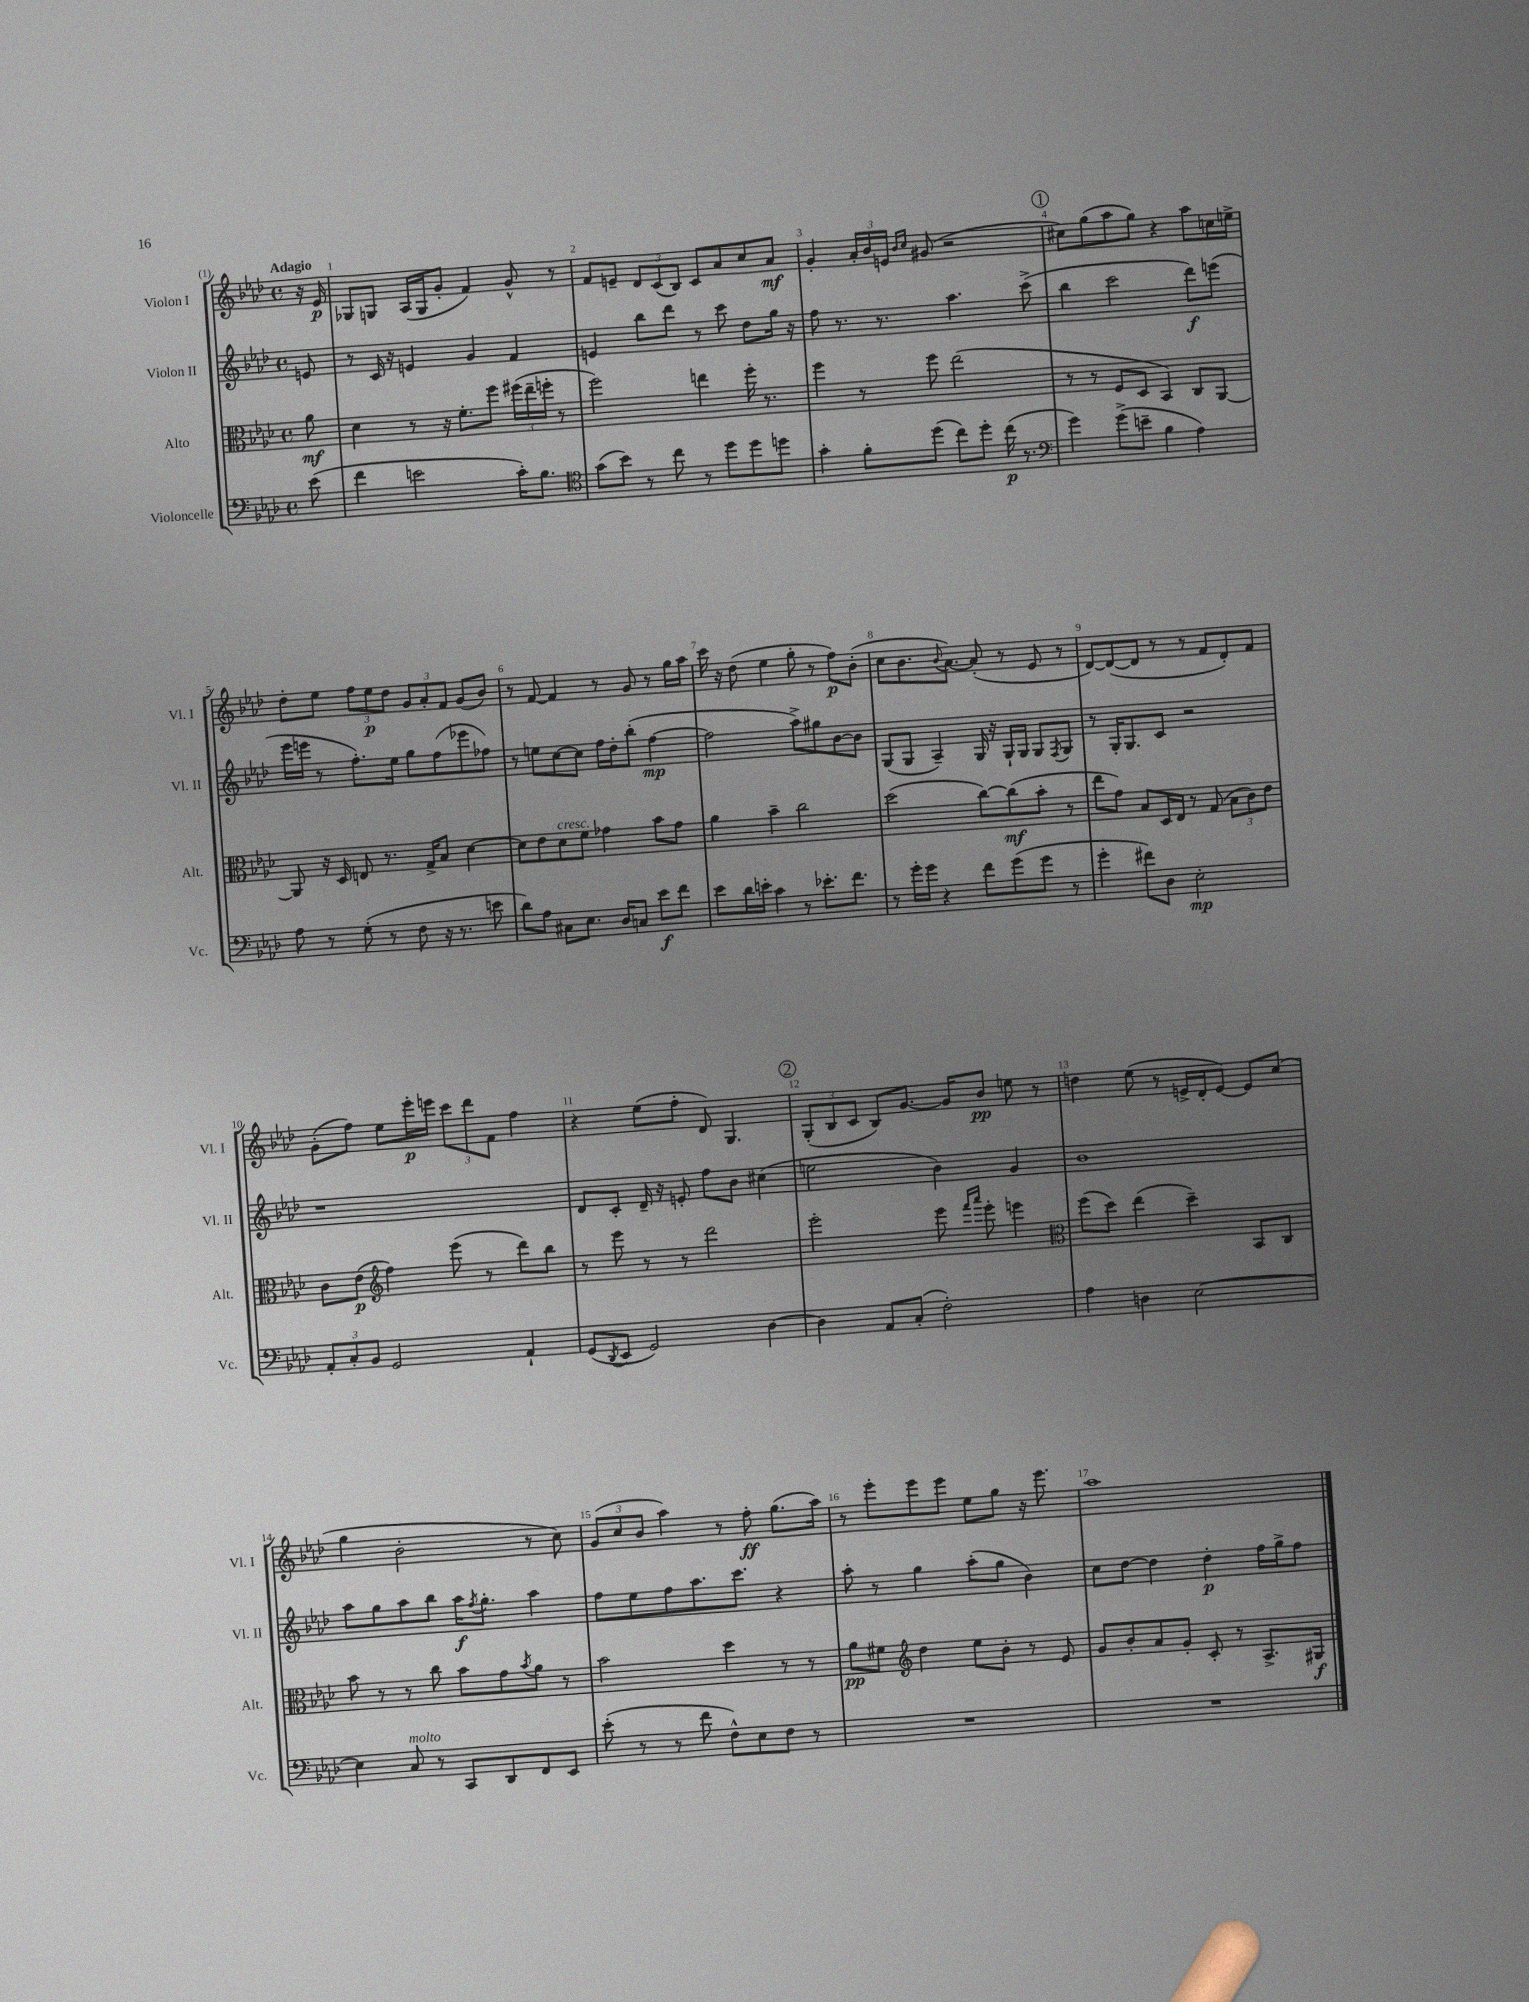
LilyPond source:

<<
\new StaffGroup <<
\new Staff = "s0" \with { instrumentName = "Violon I" shortInstrumentName = "Vl. I" } {
    \clef treble \key aes \major \defaultTimeSignature \time 4/4 \partial 8 \tempo "Adagio"
    r16 ees'16\p |
    ges8 g8 aes16( g16 g'8-. f'4) g'8-^ r8 |
    f'8 e'8-- \tuplet 3/2 { des'8 c'8( bes8) } c'8 aes'8 c''8 aes'8\mf |
    g'4-. \tuplet 3/2 { aes'16-. bes'16 e'16 } \grace { bes'16 c''16 } gis'8( r2 |
    \mark \markup { \circle "1" } cis''8) g''8( aes''8 g''8) r4 aes''8 c''16 e''16-> |
    des''8-. ees''8 \tuplet 3/2 { f''8 ees''8\p des''8 } \tuplet 3/2 { g'8 aes'8-. f'8 } g'8( bes'8) |
    r8 f'8~ f'4 r8 g'8 r8 g''16 aes''16 |
    c'''16 r16 des''8( ees''4 g''8-. r8 f''8\p) bes'8-.( |
    c''8 bes'8. \appoggiatura { bes'8 } aes'8.~) aes'8-.( r8 ees'8 r8 |
    des'8~) des'8~( des'8 r8 r8 f'8 des'8-.) f'8 |
    g'8-.( f''8) ees''8 ees'''16-.\p e'''16 \tuplet 3/2 { c'''8 des'''8 f'8 } f''4 |
    r4 ees''8( f''8-. des'8) g4. |
    \mark \markup { \circle "2" } \tuplet 3/2 { g8-.( bes8 c'8 } bes8) g'8.~ g'16 bes'8\pp e''8 r8 |
    d''4 ees''8( r8 e'16-> des'16-. e'8~) e'8 c''8( |
    g''4 bes'2-. r8 c''8) |
    \tuplet 3/2 { g'8( c''8 bes'8 } aes''4) r8 f''8-.\ff g''8.( aes''16) |
    r8 ees'''8-. ees'''8 ees'''8 ees''8 g''8 r16 ees'''8. |
    aes''1 \bar "|." |
}
\new Staff = "s1" \with { instrumentName = "Violon II" shortInstrumentName = "Vl. II" } {
    \clef treble \key aes \major \defaultTimeSignature \time 4/4 \partial 8
    e'8 |
    r8 c'16 r16 e'4 g'4 f'4 |
    e'4 bes''8 des'''8 r8 c'''8 des''8 g''16 r16 |
    f''8 r8. r8. aes''4. c'''8->( |
    \mark \markup { \circle "1" } bes''4 c'''2 des'''8\f) e'''8( |
    ees'''16 e'''16 r8 f''8.-.) ees''16 g''8 f''8( ees'''8 fes''8) |
    r8 e''8 c''8~ c''8 f''16 des''16-. bes''8-.( f''4~\mp |
    f''2 aes''8->) gis''8 bes'8~ bes'8 |
    g8( g8 aes4--) g16 r16 g16-! g16 g8 \acciaccatura { f8 } g8 |
    r8 g16-. g8. c'8 r2 |
    r1 |
    des'8 c'8-. des'16-- r16 e'8-. f''8 bes'8 cis''4( |
    \mark \markup { \circle "2" } e''2 bes'4) g'4 |
    bes'1 |
    aes''8 g''8 aes''8 bes''8 aes''16\f \acciaccatura { f''8 } g''8.-. aes''4 |
    f''8 ees''8 f''8 aes''8. c'''8. r4 |
    aes''8-. r8 g''4 aes''8-.( g''8 bes'4) |
    c''8 des''8~ des''4 des''4-.\p f''16 g''16-> f''8 \bar "|." |
}
\new Staff = "s2" \with { instrumentName = "Alto" shortInstrumentName = "Alt." } {
    \clef alto \key aes \major \defaultTimeSignature \time 4/4 \partial 8
    aes'8\mf |
    des'4 r8 r16 f'8.-. f''8 \tuplet 3/2 { fis''16( ees''16-- f''16-. } r8 |
    f''2) e''4 f''16-. r8. |
    f''4 r8 f''8 ees''2( |
    \mark \markup { \circle "1" } r8 r8 f8 des8 bes,4) c8 aes,8~ |
    aes,8 r16 des16 e8 r8. g16-> bes8 des'4~ |
    des'8 ees'8 des'8^\markup { \italic "cresc." } f'8 ges'4 bes'8 ges'8 |
    aes'4 bes'4-- c''2 |
    des''2( c''8~) c''8\mf( bes'8-. r8 |
    ees''8 g'8) bes8 des16 ees16 r8 g8( \tuplet 3/2 { bes8 c'8) ees'8 } |
    c'8 ees'8\p( \clef treble f''4) ees'''8( r8 des'''8) bes''8 |
    r8 ees'''8 r8 r8 des'''2 |
    \mark \markup { \circle "2" } ees'''2-. ees'''8 \grace { f'''16 aes'''16 } ees'''8-. e'''4 |
    \clef alto f''8( des''8) ees''4( des''4--) bes,8 c8 |
    bes'8 r8 r8 c''8 bes'8 g'8 \acciaccatura { bes'8 } aes'8 r8 |
    bes'2 des''4 r8 r8 |
    aes'8\pp fis'8 \clef treble des''4 ees''8 bes'8-. r8 ees'8 |
    g'8 bes'8-. aes'8 g'8-. c'8-. r8 aes8.-> gis16\f \bar "|." |
}
\new Staff = "s3" \with { instrumentName = "Violoncelle" shortInstrumentName = "Vc." } {
    \clef bass \key aes \major \defaultTimeSignature \time 4/4 \partial 8
    ees'8( |
    f'4 e'2 c'16-.) bes8. |
    \clef tenor g'8( bes'8) r8 c''8 r8 des''8 des''8 d''8 |
    g'4-. f'8-. des''8( c''8) des''8-. c''16\p( r8. |
    \mark \markup { \circle "1" } \clef bass g'4) g'8->( e'8-- bes4 aes4) |
    aes8 r8 g8-.( r8 f8 r16 r8. e'8 |
    des'8) aes8 cis8 ees8. des16 c8 ees'8\f f'8 |
    ees'8 des'16 e'16-. c'4 r8 ees'8.-. f'8. |
    r8 g'16-. g'16 r4 f'8 g'8( g'8 r8 |
    g'4-. fis'8) des8 ees2-.\mp |
    \tuplet 3/2 { aes,8-. c8-. bes,8 } g,2 aes,4-! |
    g,8( \acciaccatura { des,8 } ees,8 g,2) des4~ |
    \mark \markup { \circle "2" } des4 aes,8 c8-.( f2-.) |
    aes4 d4 ees2~ |
    ees4 c8^\markup { \italic "molto" } r8 c,8 des,8 f,8 ees,8 |
    ees'8-.( r8 r8 f'8 f8-^) ees8 f8 r8 |
    R1 |
    R1 \bar "|." |
}
>>
>>
\layout { \context { \Score \override BarNumber.break-visibility = ##(#f #t #t) barNumberVisibility = #all-bar-numbers-visible } }
